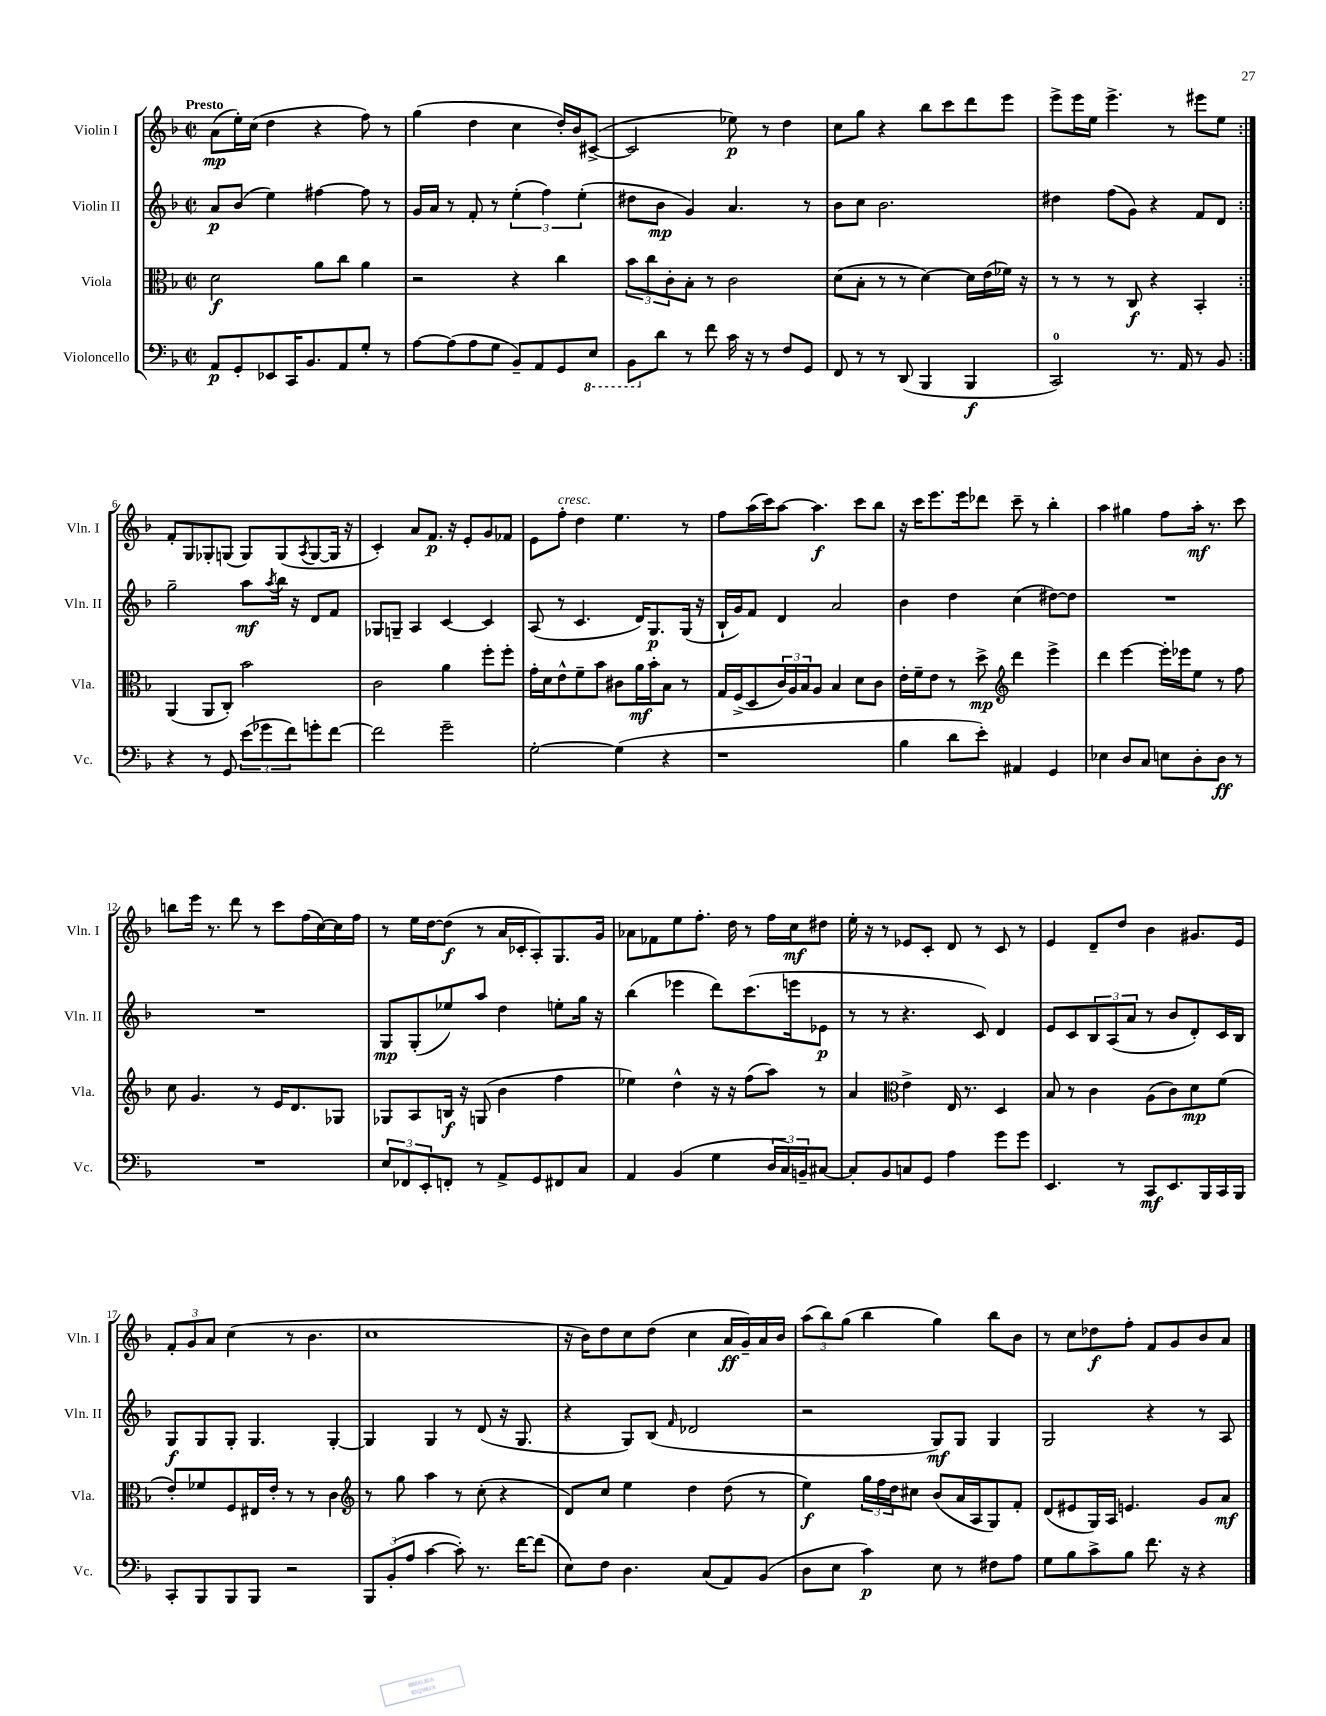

**kern	**dynam	**kern	**dynam	**kern	**dynam	**kern	**dynam
*part4	*part4	*part3	*part3	*part2	*part2	*part1	*part1
*staff4	*staff4	*staff3	*staff3	*staff2	*staff2	*staff1	*staff1
*I"Violoncello	*	*I"Viola	*	*I"Violin II	*	*I"Violin I	*
*I'Vc.	*	*I'Vla.	*	*I'Vln. II	*	*I'Vln. I	*
*clefF4	*	*clefC3	*	*clefG2	*	*clefG2	*
*k[b-]	*	*k[b-]	*	*k[b-]	*	*k[b-]	*
*M2/2	*	*M2/2	*	*M2/2	*	*M2/2	*
*met(c|)	*	*met(c|)	*	*met(c|)	*	*met(c|)	*
=1	=1	=1	=1	=1	=1	=1	=1
!	!	!	!	!	!	!LO:TX:a:B:t=Presto	!
8AA/L	p	2d\	f	8a/L	p	(8a\L	mp
8GG'/	.	.	.	(8b-/J	.	16ee'\L)	.
.	.	.	.	.	.	(16cc\JJ	.
8EE-X/	.	.	.	4ee\)	.	4dd\	.
16CC/K	.	.	.	.	.	.	.
8.BB-/	.	.	.	.	.	.	.
.	.	8a\L	.	[4ff#X\	.	4r	.
8AA/	.	8cc\J	.	.	.	.	.
8G'/J	.	4a\	.	8ff#\]	.	8ff\)	.
8r	.	.	.	8r	.	8r	.
=2	=2	=2	=2	=2	=2	=2	=2
[8A\L	.	2r	.	16g/LL	.	(4gg\	.
.	.	.	.	16a/JJ	.	.	.
(8A\]	.	.	.	8r	.	.	.
8A\	.	.	.	8f'/	.	4dd\	.
8G\J	.	.	.	8r	.	.	.
8BB-~/L)	.	4r	.	(6ee'\	.	4cc\	.
8AA/	.	.	.	.	.	.	.
.	.	.	.	6ff\)	.	.	.
8GG/	.	4cc\	.	.	.	16dd'/LL)	.
.	.	.	.	.	.	16b-/J	.
.	.	.	.	(6ee'\	.	.	.
*8ba	*	*	*	*	*	*	*
8EE/J	.	.	.	.	.	([8c#X^/J	.
=3	=3	=3	=3	=3	=3	=3	=3
8BBB-\L	.	12b-\L	.	8dd#X\L	.	2c#/]	.
.	.	12cc\	.	.	.	.	.
*X8ba	*	*	*	*	*	*	*
8d\J	.	.	.	8b-\J	mp	.	.
.	.	12c'\	.	.	.	.	.
8r	.	8B-'\J	.	4g/)	.	.	.
8f\	.	8r	.	.	.	.	.
16c\	.	2c\	.	4.a/	.	8ee-X\)	p
16r	.	.	.	.	.	.	.
8r	.	.	.	.	.	8r	.
8F/L	.	.	.	.	.	4dd\	.
8GG/J	.	.	.	8r	.	.	.
=4	=4	=4	=4	=4	=4	=4	=4
8FF/	.	(8d\L	.	8b-\L	.	8cc\L	.
8r	.	8B-'\J	.	8cc\J	.	8gg\J	.
8r	.	8r	.	2.b-\	.	4r	.
(8DD/	.	8r	.	.	.	.	.
4BBB-/	.	[4d\)	.	.	.	8bb-\L	.
.	.	.	.	.	.	8ccc\	.
4BBB-/	f	16d\LL]	.	.	.	8ddd\	.
.	.	(16e\	.	.	.	.	.
.	.	16f-X\JJ)	.	.	.	8eee\J	.
.	.	16r	.	.	.	.	.
=5	=5	=5	=5	=5	=5	=5	=5
2CC/)	.	8r	.	4dd#X\	.	8eee^\L	.
.	.	8r	.	.	.	16eee\L	.
.	.	.	.	.	.	16ee\JJ	.
.	.	8r	.	(8ff\L	.	4.eee^\	.
.	.	8C/	f	8g\J)	.	.	.
8.r	.	4r	.	4r	.	.	.
.	.	.	.	.	.	8r	.
16AA/	.	.	.	.	.	.	.
8r	.	4BB-'/	.	8f/L	.	8eee#X\L	.
8BB-/	.	.	.	8d/J	.	8ee\J	.
!!LO:LB:g=z
=6:|!	=6:|!	=6:|!	=6:|!	=6:|!	=6:|!	=6:|!	=6:|!
4r	.	(4AA/	.	2gg~\	.	8f'/L	.
.	.	.	.	.	.	8G/	.
8r	.	8AA/L	.	.	.	8G-X'/	.
8GG/	.	8C'/J)	.	.	.	(8Gn/J	.
(12e\L	.	2b-\	.	8aa\L	mf	8G/L)	.
12g-X\	.	.	.	.	.	.	.
.	.	.	.	8qaa/	.	.	.
.	.	.	.	16bb-\Jk	.	(8G/	.
12f\)	.	.	.	.	.	.	.
.	.	.	.	16r	.	.	.
.	.	.	.	.	.	8qA/	.
8gn'\	.	.	.	8d/L	.	[8G/	.
[8f\J	.	.	.	8f/J	.	16G/Jk]	.
.	.	.	.	.	.	16r	.
=7	=7	=7	=7	=7	=7	=7	=7
2f\]	.	2c\	.	8G-X/L	.	4c'/)	.
.	.	.	.	8Gn~/J	.	.	.
.	.	.	.	4A/	.	8a/L	.
.	.	.	.	.	.	8.f/J	p
2g~\	.	4a\	.	[4c/	.	.	.
.	.	.	.	.	.	16r	.
.	.	.	.	.	.	8e'/L	.
.	.	8ff'\L	.	4c/]	.	8g/	.
.	.	8ff'\J	.	.	.	8f-X/J	.
=8	=8	=8	=8	=8	=8	=8	=8
[2G'\	.	16g'\LL	.	(8A/	.	8e\L	.
.	.	16d\J	.	.	.	.	.
!	!	!	!	!	!	!LO:TX:a:i:t=cresc.	!
.	.	8e^^\	.	8r	.	8ff'\J	.
.	.	8f~\	.	4.c/	.	4dd\	.
.	.	8b-\J	.	.	.	.	.
(4G\]	.	8c#X\L	.	.	.	4.ee\	.
.	.	16a\L	mf	16d/KL)	.	.	.
.	.	16b-'\J	.	8.G/	p	.	.
4r	.	8B-\J	.	.	.	.	.
.	.	8r	.	(16G/Jk	.	8r	.
.	.	.	.	16r	.	.	.
=9	=9	=9	=9	=9	=9	=9	=9
1r	.	16G/LL	.	16B-`/LL	.	8ff\L	.
.	.	(16F^/J	.	16g/J)	.	.	.
.	.	8D/	.	8f/J	.	(16aa\L	.
.	.	.	.	.	.	16ccc\J)	.
.	.	24c/L)	.	4d/	.	[8aa\J	.
.	.	24A/	.	.	.	.	.
.	.	24B-/J	.	.	.	.	.
.	.	8A/J	.	.	.	4.aa\]	f
.	.	4B-/	.	2a/	.	.	.
.	.	8d\L	.	.	.	8ccc\L	.
.	.	8c\J	.	.	.	8bb-\J	.
=10	=10	=10	=10	=10	=10	=10	=10
4B-\	.	16e'\LL	.	4b-\	.	16r	.
.	.	16f~\J	.	.	.	16ccc\KL	.
.	.	8e\J	.	.	.	8.eee\	.
8d\L	.	8r	.	4dd\	.	.	.
.	.	.	.	.	.	16eee\k	.
8e'\J)	.	8dd^\	mp	.	.	8ddd-X\J	.
*	*	*clefG2	*	*	*	*	*
4AA#X/	.	4ddd\	.	(4cc\	.	8ccc~\	.
.	.	.	.	.	.	8r	.
4GG/	.	4eee^\	.	[8dd#X\L)	.	4bb-'\	.
.	.	.	.	8dd#\J]	.	.	.
=11	=11	=11	=11	=11	=11	=11	=11
4E-X\	.	4ddd\	.	1r	.	4aa\	.
8D/L	.	[4eee\	.	.	.	4gg#X\	.
8C/J	.	.	.	.	.	.	.
8En\L	.	16eee'\LL]	.	.	.	8ff\L	.
.	.	16eee-X\J	.	.	.	.	.
8D'\	.	8ee\J	.	.	.	16aa'\Jk	mf
.	.	.	.	.	.	8.r	.
8D\J	ff	8r	.	.	.	.	.
8r	.	8ff\	.	.	.	8ccc\	.
!!LO:LB:g=z
=12	=12	=12	=12	=12	=12	=12	=12
1r	.	8cc\	.	1r	.	8bbn\L	.
.	.	4.g/	.	.	.	16eee\Jk	.
.	.	.	.	.	.	8.r	.
.	.	.	.	.	.	8ddd\	.
.	.	8r	.	.	.	8r	.
.	.	16e/KL	.	.	.	8ccc\L	.
.	.	8.d/	.	.	.	.	.
.	.	.	.	.	.	(16ff\L	.
.	.	.	.	.	.	[16cc\)	.
.	.	8G-X/J	.	.	.	16cc\]	.
.	.	.	.	.	.	16ff\JJ	.
=13	=13	=13	=13	=13	=13	=13	=13
12E/L	.	8G-X/L	.	8G/L	mp	8r	.
12FF-X/	.	.	.	.	.	.	.
.	.	8A/	.	(8G'/	.	16ee\LL	.
12EE'/	.	.	.	.	.	.	.
.	.	.	.	.	.	[16dd\J	.
8FFn'/J	.	16Bn/Jk	f	8ee-X/)	.	(8dd\J]	f
.	.	16r	.	.	.	.	.
8r	.	(8Gn/	.	8aa/J	.	8r	.
8AA^/L	.	4b-\	.	4dd\	.	16a/LL	.
.	.	.	.	.	.	16c-X'/J	.
8GG/	.	.	.	.	.	8A'/)	.
8FF#X/	.	4ff\	.	8een'\L	.	8.G/	.
8C/J	.	.	.	16gg\Jk	.	.	.
.	.	.	.	16r	.	16g/Jk	.
=14	=14	=14	=14	=14	=14	=14	=14
4AA/	.	4ee-X\)	.	(4bb-\	.	8a-X\L	.
.	.	.	.	.	.	8f-X\	.
(4BB-/	.	4dd^^\	.	4eee-X\	.	8ee\	.
.	.	.	.	.	.	8.ff'\J	.
4G\	.	16r	.	8ddd\L)	.	.	.
.	.	16r	.	.	.	16dd\	.
.	.	(8ff\L	.	(8.ccc\	.	8r	.
24D/LL	.	8aa\J)	.	.	.	16ff\LL	.
24C/)	.	.	.	.	.	.	.
.	.	.	.	16eeen\k	.	16cc\J	mf
24BBn~/J	.	.	.	.	.	.	.
[8C#X/J	.	8r	.	8e-X\J	p	8dd#X\J	.
=15	=15	=15	=15	=15	=15	=15	=15
8C#'/L]	.	4a/	.	8r	.	16ee'\	.
.	.	.	.	.	.	16r	.
8BB-/	.	.	.	8r	.	8r	.
*	*	*clefC3	*	*	*	*	*
8Cn/	.	4e^\	.	4.r	.	8e-X/L	.
8GG/J	.	.	.	.	.	8c'/J	.
4A\	.	16E/	.	.	.	8d/	.
.	.	8.r	.	.	.	.	.
.	.	.	.	8c/)	.	8r	.
8g\L	.	4D/	.	4d/	.	8c/	.
8g\J	.	.	.	.	.	8r	.
=16	=16	=16	=16	=16	=16	=16	=16
4.EE/	.	8B-/	.	8e/L	.	4e/	.
.	.	8r	.	8c/	.	.	.
.	.	4c\	.	12B-/	.	8d~/L	.
.	.	.	.	(12A/	.	.	.
8r	.	.	.	.	.	8dd/J	.
.	.	.	.	12a/J	.	.	.
8CC/L	mf	(8A\L	.	8r	.	4b-\	.
8.EE/	.	8c\)	.	8b-/L	.	.	.
.	.	8d\	mp	8d'/)	.	8.g#X/L	.
16BBB-/L	.	.	.	.	.	.	.
16CC/	.	(8f\J	.	16c/L	.	.	.
16BBB-/JJ	.	.	.	16B-/JJ	.	16e/Jk	.
!!LO:LB:g=z
=17	=17	=17	=17	=17	=17	=17	=17
8CC'/L	.	8e'/L)	.	8G/L	f	12f'/L	.
.	.	.	.	.	.	12g/	.
8BBB-/	.	8f-X/	.	8G/	.	.	.
.	.	.	.	.	.	12a/J	.
8BBB-/	.	8F/	.	8G'/J	.	(4cc\	.
8BBB-/J	.	16E#X/L	.	4.G/	.	.	.
.	.	16e'/JJ	.	.	.	.	.
2r	.	8r	.	.	.	8r	.
.	.	8r	.	.	.	4.b-\	.
.	.	4c\	.	[4G'/	.	.	.
=18	=18	=18	=18	=18	=18	=18	=18
*	*	*clefG2	*	*	*	*	*
12BBB-/L	.	8r	.	4G/]	.	1cc	.
(12BB-'/	.	.	.	.	.	.	.
.	.	8gg\	.	.	.	.	.
12A/J	.	.	.	.	.	.	.
[4c\	.	4aa\	.	4G/	.	.	.
8c'\])	.	8r	.	8r	.	.	.
8.r	.	(8cc'\	.	(8d/	.	.	.
.	.	4r	.	16r	.	.	.
[16f\KL	.	.	.	8.G/	.	.	.
(8f\J]	.	.	.	.	.	.	.
=19	=19	=19	=19	=19	=19	=19	=19
8E\L)	.	8d/L)	.	4r	.	16r	.
.	.	.	.	.	.	16b-\KL)	.
8F\J	.	8cc/J	.	.	.	8dd\	.
4.D\	.	4ee\	.	8G/L)	.	8cc\	.
.	.	.	.	(8B-/J	.	(8dd\J	.
.	.	.	.	16qqf/	.	.	.
.	.	4dd\	.	2d-X/	.	4cc\	.
(8C/L	.	.	.	.	.	.	.
8AA/)	.	(8dd\	.	.	.	16a/LL	ff
.	.	.	.	.	.	16g~/)	.
(8BB-/J	.	8r	.	.	.	16a/	.
.	.	.	.	.	.	16b-/JJ	.
=20	=20	=20	=20	=20	=20	=20	=20
8D\L	.	4ee\)	f	2r	.	(12aa\L	.
.	.	.	.	.	.	12bb-\)	.
8E\J	.	.	.	.	.	.	.
.	.	.	.	.	.	(12gg\J	.
4c\)	p	24gg\LL	.	.	.	4bb-\	.
.	.	24ff\	.	.	.	.	.
.	.	24dd\J	.	.	.	.	.
.	.	8cc#X\J	.	.	.	.	.
8E\	.	(8b-/L	.	8G/L)	mf	4gg\)	.
8r	.	16a/L	.	8G/J	.	.	.
.	.	16A/J	.	.	.	.	.
8F#X\L	.	8G/)	.	4G/	.	8bb-\L	.
8A\J	.	8f'/J	.	.	.	8b-\J	.
=21	=21	=21	=21	=21	=21	=21	=21
8G\L	.	(8d/L	.	2G/	.	8r	.
8B-\	.	8e#X/	.	.	.	8cc\L	.
8c^\	.	16G/L)	.	.	.	8dd-X\	f
.	.	16A/JJ	.	.	.	.	.
8B-\J	.	4.en/	.	.	.	8ff'\J	.
8.f\	.	.	.	4r	.	8f/L	.
.	.	.	.	.	.	8g/	.
16r	.	.	.	.	.	.	.
4r	.	8g/L	.	8r	.	8b-/	.
.	.	8a/J	mf	8A/	.	8a/J	.
==	==	==	==	==	==	==	==
*-	*-	*-	*-	*-	*-	*-	*-
